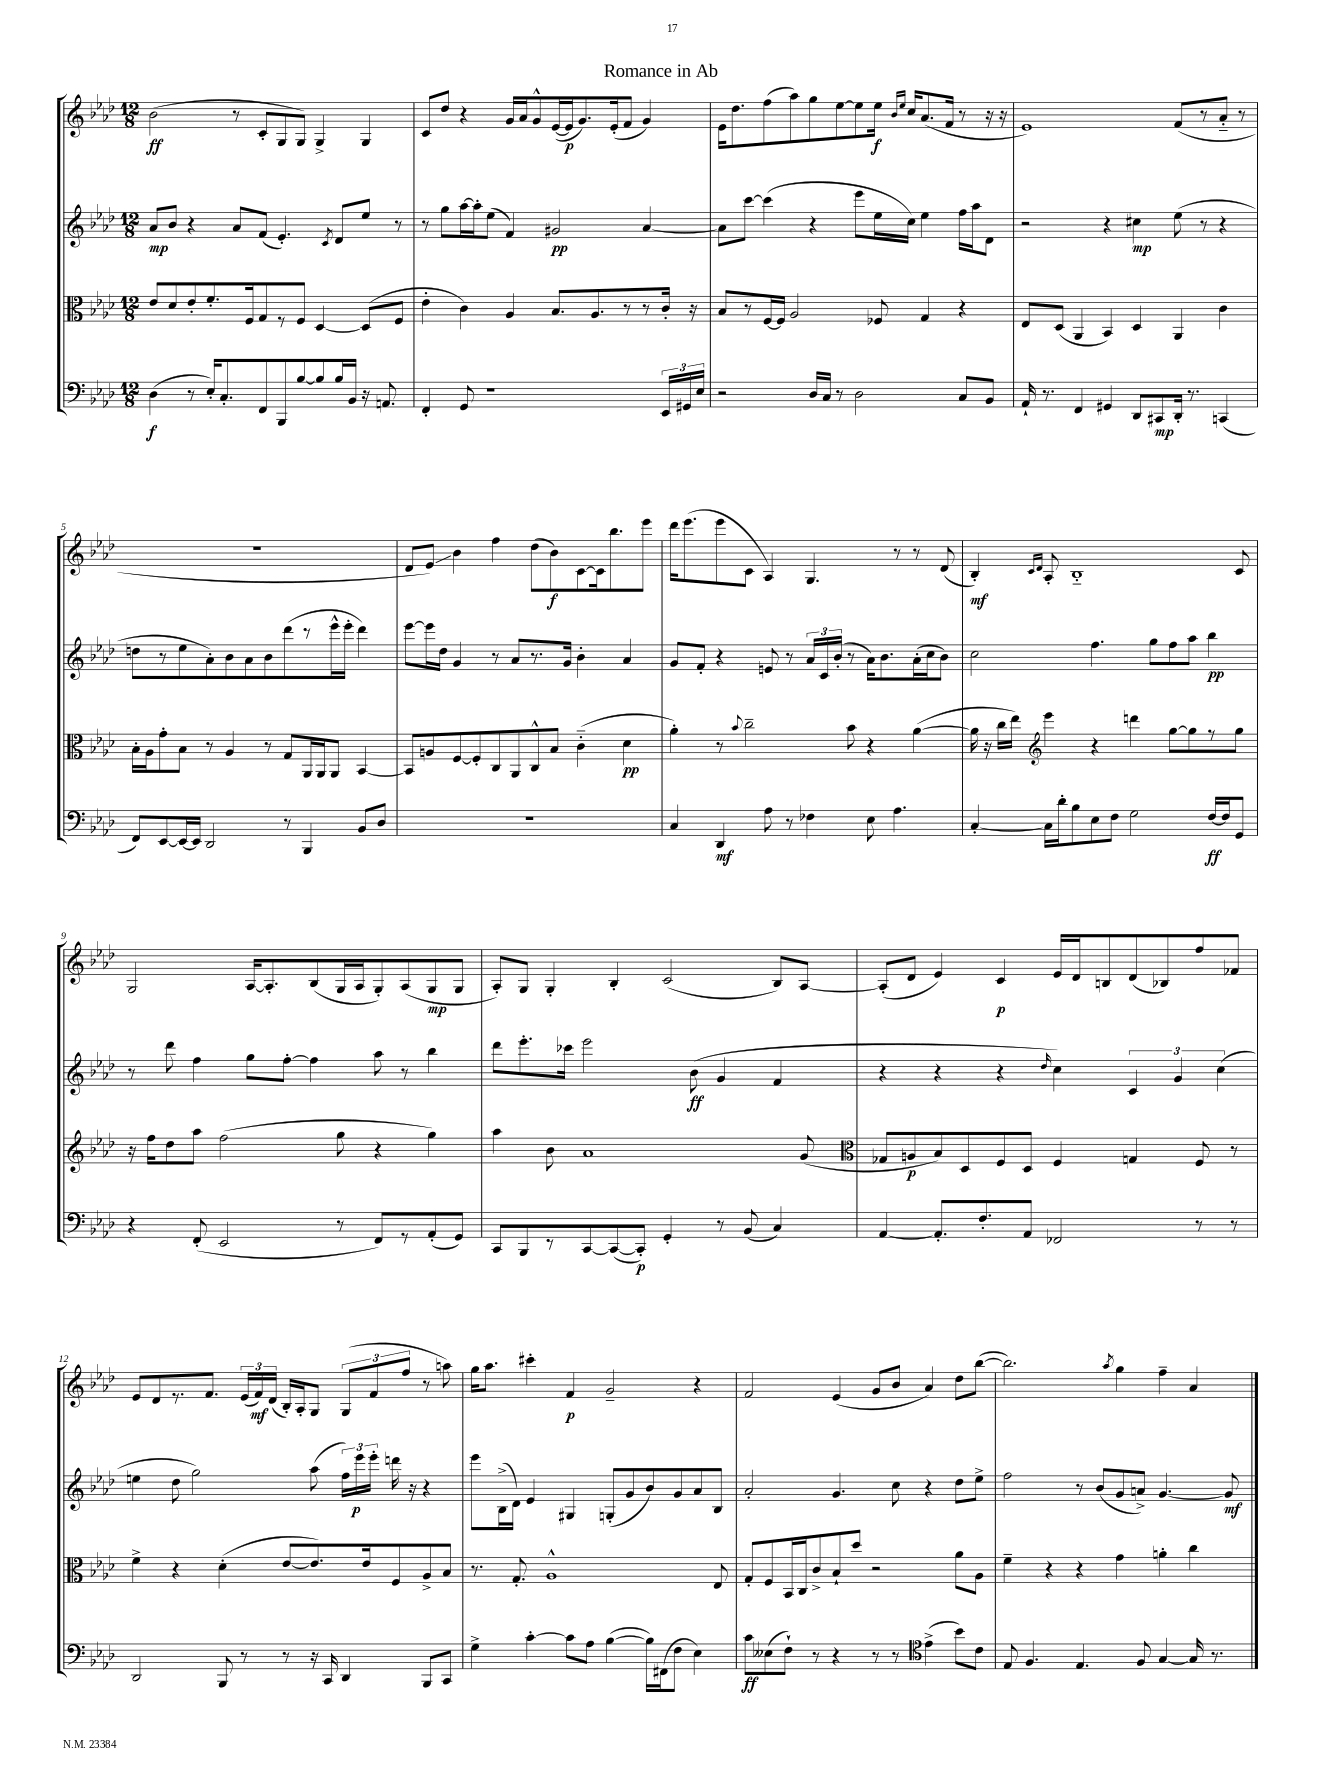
\header { title = "Romance in Ab" }
<<
\new StaffGroup <<
\new Staff = "s0" {
    \clef treble \key aes \major \numericTimeSignature \time 12/8
    \autoBeamOff bes'2\ff( r8 c'8[-. g8 g8]) g4-> g4 |
    c'8[ des''8] r4 g'16[ aes'16 g'8-^ ees'16~( ees'16\p g'8.) ees'16-.( f'8] g'4) |
    ees'16[ des''8. f''8( aes''8) g''8 ees''8~ ees''8 ees''16]\f \grace { bes'16[ ees''16] } c''16[ aes'8.( f'16] r8 r16 r16 |
    ees'1) f'8[( r8 aes'8]-_ r8 |
    R1. |
    des'8[ ees'8]\glissando) bes'4 f''4 des''8[( bes'8\f) c'8~ c'16 bes''8. ees'''8] |
    des'''16[ ees'''8.( ees'''8 c'8] aes4) g4. r8 r8 des'8( |
    bes4-.\mf) \grace { c'16[ des'16] } aes8-. bes1-_ c'8 |
    g2 aes16[~ aes8.-. bes8( g16 aes16 g8-.) aes8( g8\mp g8] |
    aes8[-.) g8] g4-. bes4-. c'2( bes8[) aes8]~ |
    aes8[-.( des'8] ees'4) c'4\p ees'16[ des'16 b8 des'8( bes8) f''8 fes'8] |
    ees'8[ des'8 r8. f'8.] \tuplet 3/2 { ees'16[( f'16\mf) des'16]( } bes16[-.) aes16-. g8] \tuplet 3/2 { g8[( f'8 f''8] } r8 a''8) |
    g''16[ aes''8.] cis'''4-. f'4\p g'2-- r4 |
    f'2 ees'4( g'8[ bes'8] aes'4) des''8[ bes''8]~( |
    bes''2.) \acciaccatura { aes''8 } g''4 f''4-- aes'4 \bar "|." |
}
\new Staff = "s1" {
    \clef treble \key aes \major \numericTimeSignature \time 12/8
    \autoBeamOff aes'8[\mp bes'8] r4 aes'8[ f'8]( ees'4.-.) \acciaccatura { c'8 } des'8[ ees''8] r8 |
    r8 g''8[ aes''16~ aes''16-. ees''8]( f'4) gis'2\pp aes'4~ |
    aes'8[ c'''8]~ c'''4( r4 ees'''8[ ees''16 c''16]) ees''4 f''16[ aes''16 des'8] |
    r2 r4 cis''4\mp ees''8( r8 r4 |
    d''8[ r8 ees''8 aes'8-.) bes'8 aes'8 bes'8 des'''8( r8 ees'''16-^ ees'''16]-. des'''4) |
    ees'''8[~ ees'''16 des''16] g'4 r8 aes'8[ r8. g'16] bes'4-. aes'4 |
    g'8[ f'8]-. r4 e'8 r8 \tuplet 3/2 { aes'16[ c'16 bes'16]-.( } r8 aes'16[) bes'8. aes'16-.( c''16 bes'8]) |
    c''2 f''4. g''8[ f''8 aes''8] bes''4\pp |
    r8 des'''8 f''4 g''8[ f''8]~-. f''4 aes''8 r8 bes''4 |
    des'''8[ ees'''8.-. ces'''16] ees'''2 bes'8\ff( g'4 f'4 |
    r4 r4 r4 \grace { des''16 } c''4) \tuplet 3/2 { c'4 g'4 c''4( } |
    e''4 des''8 g''2) aes''8( \tuplet 3/2 { f''16[) ees'''16\p ees'''16]-. } d'''16 r16 r4 |
    ees'''8[ bes16->( des'16]) ees'4 gis4 g8[-.( g'8 bes'8) g'8 aes'8 bes8] |
    aes'2-. g'4. c''8 r4 des''8[ ees''8]-> |
    f''2 r8 bes'8[( g'8 a'8]->) g'4.~ g'8\mf \bar "|." |
}
\new Staff = "s2" {
    \clef alto \key aes \major \numericTimeSignature \time 12/8
    \autoBeamOff ees'8[ des'8 ees'8-. f'8.-. f16 g8 r8 f8] des4~ des8[( f8] |
    ees'4-. c'4) aes4 bes8.[ aes8. r8 r8 c'16]-. r16 |
    bes8[ r8 f16~ f16] aes2 fes8 g4 r4 |
    ees8[ des8]( aes,4 bes,4) des4 aes,4 c'4 |
    bes16[-. aes16 g'8-. bes8] r8 aes4 r8 g8[ aes,16 aes,16 aes,8] bes,4~ |
    bes,8[ a8 f8~ f8-. c8 aes,8 c8-^ bes8] c'4-_( des'4\pp |
    aes'4-.) r8 \appoggiatura { bes'8 } c''2-- bes'8 r4 aes'4~( |
    aes'16 r16 c''16[ ees''16]) \clef treble ees'''4 r4 d'''4 g''8[~ g''8 r8 g''8] |
    r16 f''16[ des''8 aes''8] f''2( g''8 r4 g''4) |
    aes''4 bes'8 aes'1 g'8( |
    \clef alto ges8[ a8\p bes8) des8 f8 des8] f4 g4 f8 r8 |
    f'4-> r4 des'4-.( ees'8[~ ees'8.) ees'16 f8 aes8-> bes8] |
    r8. g8.-. aes1-^ ees8 |
    g8[-. f8 bes,16 c16 c'8-> bes8-! des''8] r2 aes'8[ aes8] |
    f'4-- r4 r4 g'4 a'4-. c''4 \bar "|." |
}
\new Staff = "s3" {
    \clef bass \key aes \major \numericTimeSignature \time 12/8
    \autoBeamOff des4\f( r8 ees16[-.) c8.-. f,8 bes,,8 bes8~ bes8 bes16 bes,16] r16 a,8. |
    f,4-. g,8 r1 \tuplet 3/2 { ees,16[ gis,16 ees16] } |
    r2 des16[ c16] r8 des2 c8[ bes,8] |
    aes,16-! r8. f,4 gis,4 des,8[ cis,8\mp des,16]-. r8. c,4( |
    f,8[) ees,8~ ees,16~ ees,16] des,2 r8 bes,,4 bes,8[ des8] |
    R1. |
    c4 des,4\mf aes8 r8 fes4 ees8 aes4. |
    c4~-. c16[ des'16-. bes8 ees8 f8] g2 f16[~\ff f16 g,8] |
    r4 f,8-.( ees,2 r8 f,8[) r8 aes,8-.( g,8]) |
    c,8[ bes,,8 r8 c,8~ c,8~( c,8]-.\p) g,4-. r8 bes,8( c4) |
    aes,4~ aes,8.[-. f8.-. aes,8] fes,2 r8 r8 |
    des,2 bes,,8 r8 r8 r16 c,16 des,4 bes,,8[ c,8] |
    g4-> c'4~-. c'8[ aes8] bes4~( bes16[) fis,16( f8] ees4) |
    c'8[\ff eeses8( f8]-!) r8 r4 r8 r8 \clef tenor ees'4->( bes'8[) c'8] |
    ees8 f4. ees4. f8 g4~ g16 r8. \bar "|." |
}
>>
>>
